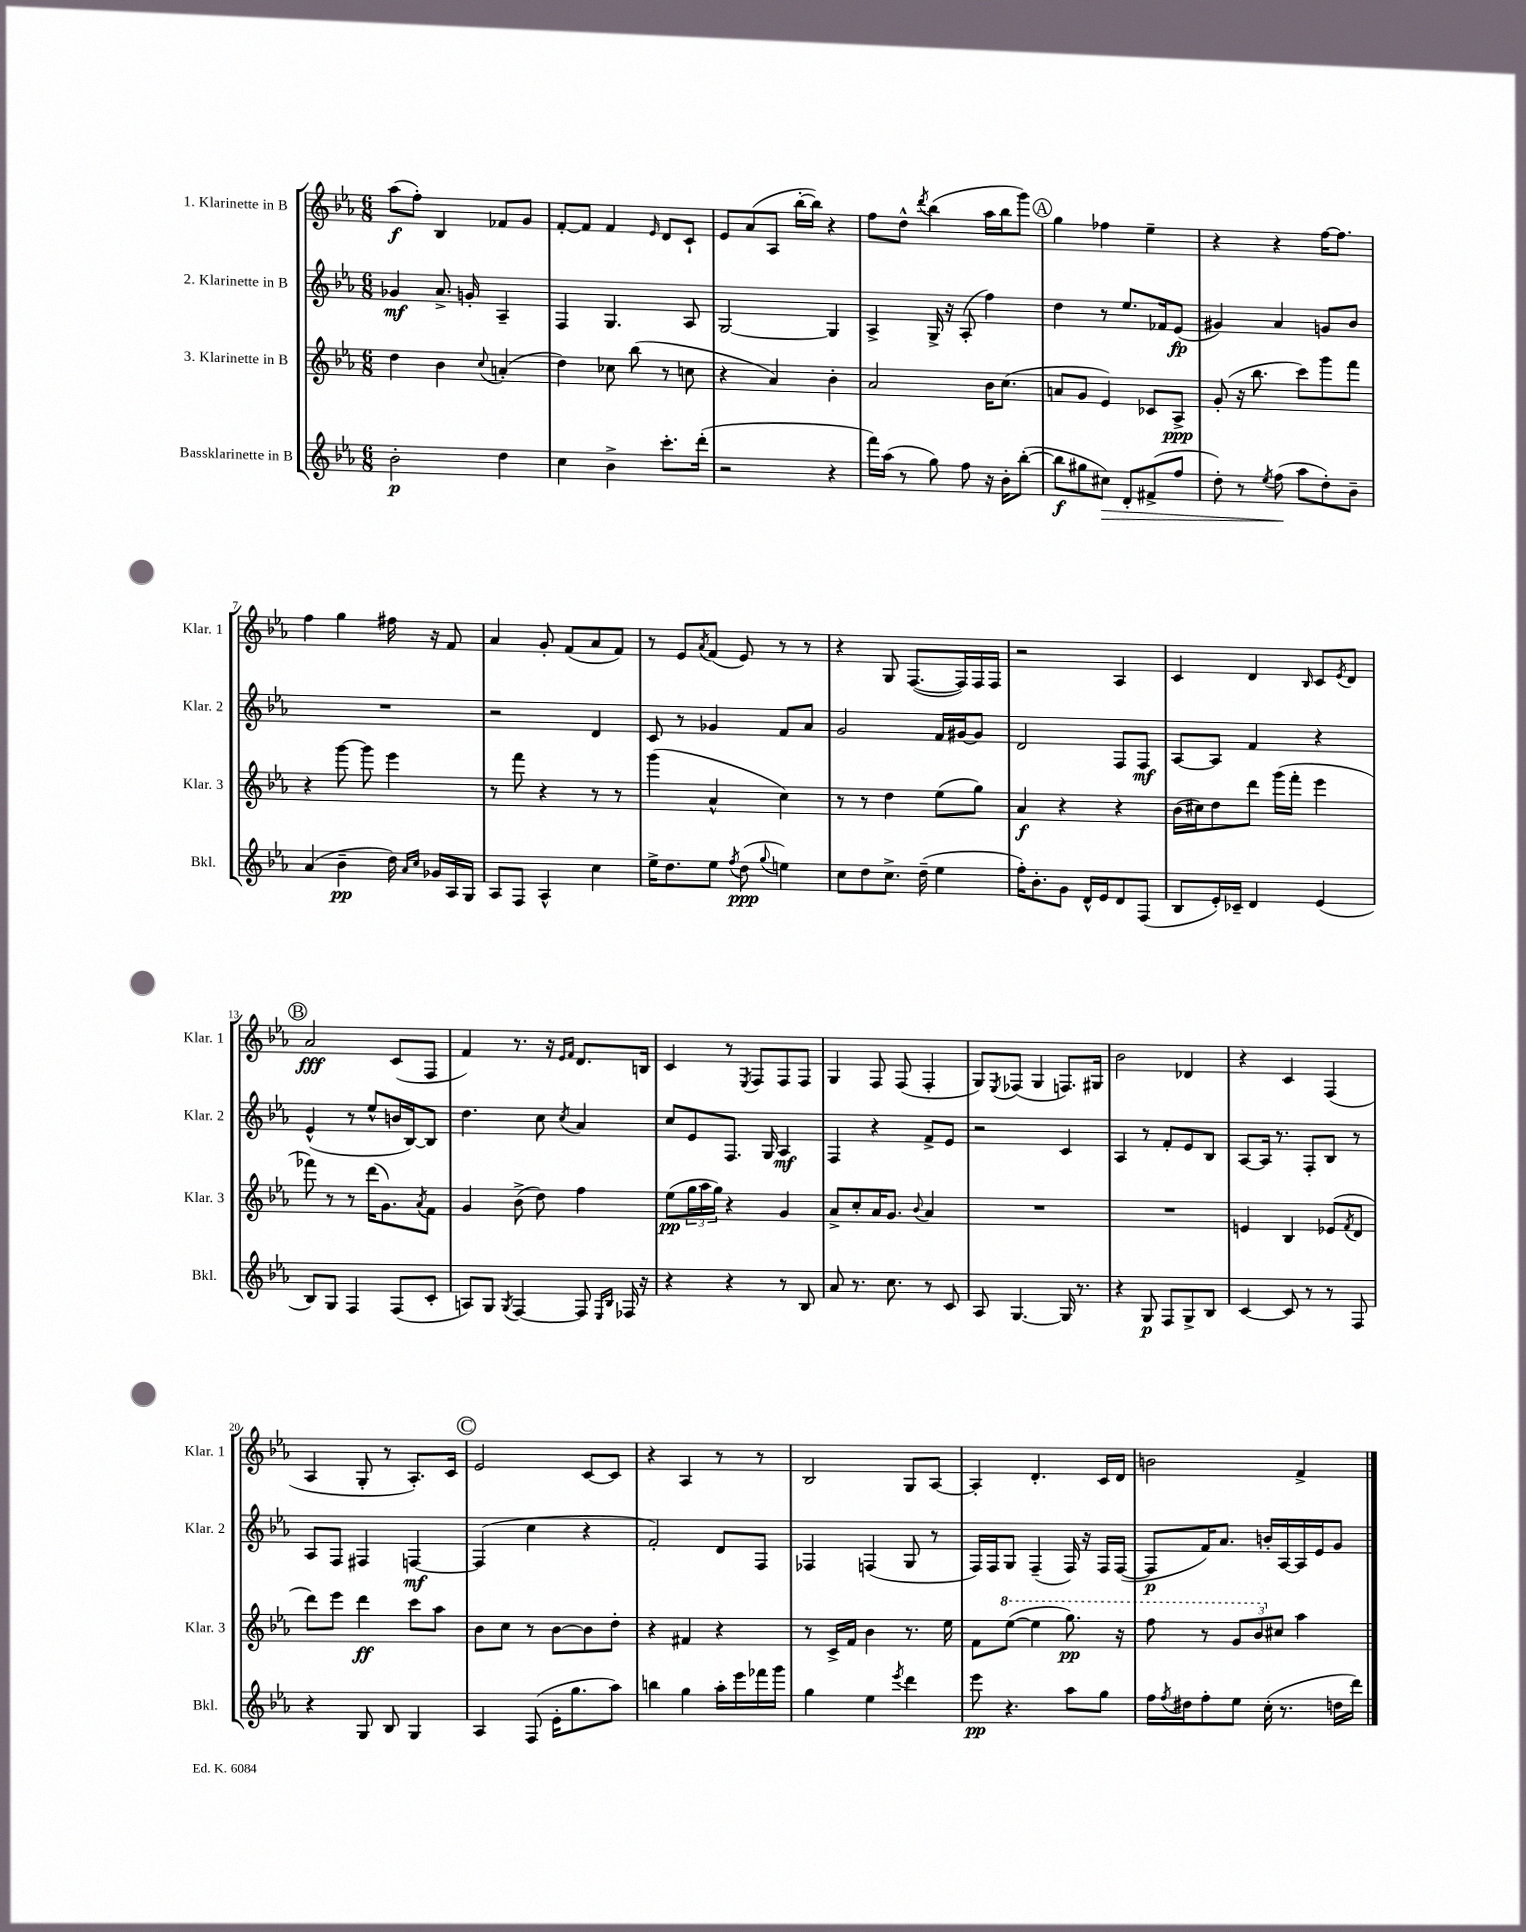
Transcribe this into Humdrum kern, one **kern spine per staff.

**kern	**dynam	**kern	**dynam	**kern	**dynam	**kern	**dynam
*part4	*part4	*part3	*part3	*part2	*part2	*part1	*part1
*staff4	*staff4	*staff3	*staff3	*staff2	*staff2	*staff1	*staff1
*I"Bassklarinette in B	*	*I"3. Klarinette in B	*	*I"2. Klarinette in B	*	*I"1. Klarinette in B	*
*I'Bkl.	*	*I'Klar. 3	*	*I'Klar. 2	*	*I'Klar. 1	*
*clefG2	*	*clefG2	*	*clefG2	*	*clefG2	*
*k[b-e-a-]	*	*k[b-e-a-]	*	*k[b-e-a-]	*	*k[b-e-a-]	*
*M6/8	*	*M6/8	*	*M6/8	*	*M6/8	*
=1	=1	=1	=1	=1	=1	=1	=1
2b-'\	p	4dd\	.	4g-X/	mf	(8aa-\L	f
.	.	.	.	.	.	8ff'\J)	.
.	.	4b-\	.	8.a-^/	.	4B-/	.
.	.	.	.	16gn'/	.	.	.
.	.	8qqcc/	.	.	.	.	.
4dd\	.	(4an'/	.	4A-~/	.	8f-X/L	.
.	.	.	.	.	.	8g/J	.
=2	=2	=2	=2	=2	=2	=2	=2
4cc\	.	4dd\)	.	4F/	.	[8f'/L	.
.	.	.	.	.	.	8f/J]	.
4b-^\	.	8cc-X\	.	4.G/	.	4f/	.
.	.	(8bb-\	.	.	.	.	.
.	.	.	.	.	.	16qqe-/	.
8.ccc'\L	.	8r	.	.	.	8d/L	.
.	.	8ccn\	.	8A-/	.	8c`/J	.
(16ddd'\Jk	.	.	.	.	.	.	.
=3	=3	=3	=3	=3	=3	=3	=3
2r	.	4r	.	[2G/	.	8e-/L	.
.	.	.	.	.	.	(8a-/	.
.	.	4a-/)	.	.	.	8A-/J	.
.	.	.	.	.	.	[16bb-'\LL	.
.	.	.	.	.	.	16bb-\JJ])	.
4r	.	4b-'\	.	4G/]	.	4r	.
=4	=4	=4	=4	=4	=4	=4	=4
16fff\LL)	.	2a-/	.	4A-^/	.	8ff\L	.
(16aa-\JJ	.	.	.	.	.	.	.
8r	.	.	.	.	.	8dd^^\J	.
.	.	.	.	.	.	8qddd/	.
8gg\)	.	.	.	16G^/	.	(4bb-\	.
.	.	.	.	16r	.	.	.
8ff\	.	.	.	(8A-'/	.	.	.
16r	.	16b-\KL	.	4ff\)	.	16aa-\LL	.
16b-'\KL	.	(8.cc\J	.	.	.	16bb-\J	.
([8bb-'\J	.	.	.	.	.	8ggg\J)	.
!!LO:REH:place=s1:t=A
=5	=5	=5	=5	=5	=5	=5	=5
8bb-\L]	f	8an/L	.	4dd\	.	4gg\	.
8gg#X\	.	8g/J	.	.	.	.	.
!	!LO:HP:b	!	!	!	!	!	!
8cc#X\J)	>	4e-/)	.	8r	.	4ff-X\	.
8d'/L	.	.	.	8.ee-/L	.	.	.
(8f#X^/	.	8c-X/L	.	.	.	4ee-~\	.
.	.	.	.	16f-X/k	.	.	.
8ff/J	.	8A-^/J	ppp	(8e-/J	fp	.	.
=6	=6	=6	=6	=6	=6	=6	=6
8dd'\)	.	(8g'/	.	4g#X/)	.	4r	.
8r	.	16r	.	.	.	.	.
.	.	8.bb-\	.	.	.	.	.
8qee-/	.	.	.	.	.	.	.
(8ff\	.	.	.	4a-/	.	4r	.
8aa-\L	]	8ccc\L)	.	.	.	.	.
8dd'\)	.	8ggg\	.	8gn/L	.	[16ff\KL	.
.	.	.	.	.	.	8.ff\J]	.
8b-~\J	.	8fff\J	.	8b-/J	.	.	.
!!LO:LB:g=z
=7	=7	=7	=7	=7	=7	=7	=7
(4a-/	.	4r	.	2.r	.	4ff\	.
4b-~\	pp	[8ggg\	.	.	.	4gg\	.
.	.	8ggg\]	.	.	.	.	.
16dd\)	.	4eee-\	.	.	.	16ff#X\	.
16qqa-/LL	.	.	.	.	.	.	.
16qqcc/JJ	.	.	.	.	.	.	.
16g-X/LL	.	.	.	.	.	16r	.
16A-/	.	.	.	.	.	8f/	.
16G/JJ	.	.	.	.	.	.	.
=8	=8	=8	=8	=8	=8	=8	=8
8A-/L	.	8r	.	2r	.	4a-/	.
8F/J	.	8fff\	.	.	.	.	.
4A-^^/	.	4r	.	.	.	8g'/	.
.	.	.	.	.	.	(8f/L	.
4cc\	.	8r	.	4d/	.	8a-/	.
.	.	8r	.	.	.	8f/J)	.
=9	=9	=9	=9	=9	=9	=9	=9
16ee-^\KL	.	(4ggg\	.	8c/	.	8r	.
8.dd\	.	.	.	.	.	.	.
.	.	.	.	8r	.	8e-/L	.
.	.	.	.	.	.	8qa-/	.
8ee-\J	.	4a-^^/	.	4g-X/	.	(8f/J	.
8qff/	.	.	.	.	.	.	.
(8dd\	ppp	.	.	.	.	8e-/)	.
8qqgg/	.	.	.	.	.	.	.
4een\)	.	4cc\)	.	8f/L	.	8r	.
.	.	.	.	8a-/J	.	8r	.
=10	=10	=10	=10	=10	=10	=10	=10
8cc\L	.	8r	.	2g/	.	4r	.
8dd\	.	8r	.	.	.	.	.
8.cc^\J	.	4dd\	.	.	.	8G/	.
.	.	.	.	.	.	([8.F/L	.
(16dd~\	.	.	.	.	.	.	.
4ee-\	.	(8ee-\L	.	16f/LL	.	.	.
.	.	.	.	[16g#X/J	.	16F/L])	.
.	.	8gg\J)	.	8g#/J]	.	16F/	.
.	.	.	.	.	.	16F/JJ	.
=11	=11	=11	=11	=11	=11	=11	=11
16ff'\KL)	.	4a-/	f	2d/	.	2r	.
8.b-'\	.	.	.	.	.	.	.
8g\J	.	4r	.	.	.	.	.
16d^^/LL	.	.	.	.	.	.	.
16e-/J	.	.	.	.	.	.	.
8d/	.	4r	.	8F/L	.	4A-/	.
(8F/J	.	.	.	8F/J	mf	.	.
=12	=12	=12	=12	=12	=12	=12	=12
8B-/L	.	(16b-\LL	.	[8A-/L	.	4c/	.
.	.	16cc#X\J)	.	.	.	.	.
16e-'/L)	.	8dd\	.	8A-/J]	.	.	.
16c-X~/JJ	.	.	.	.	.	.	.
4d/	.	8ddd\J	.	4f/	.	4d/	.
.	.	(16ggg\LL	.	.	.	.	.
.	.	16fff'\JJ	.	.	.	.	.
.	.	.	.	.	.	16qqB-/	.
(4e-/	.	4eee-\	.	4r	.	8c/L	.
.	.	.	.	.	.	8qe-/	.
.	.	.	.	.	.	8d/J	.
!!LO:LB:g=z
!!LO:REH:place=s1:t=B
=13	=13	=13	=13	=13	=13	=13	=13
8B-/L)	.	8fff-X\)	.	(4e-^^/	.	2a-/	fff
8G/J	.	8r	.	.	.	.	.
4F/	.	8r	.	8r	.	.	.
.	.	(16ddd\KL	.	8ee-^^/L	.	.	.
.	.	8.g\)	.	.	.	.	.
(8F/L	.	.	.	16bn/L	.	(8c/L	.
.	.	.	.	[16B-/J)	.	.	.
.	.	8qa-/	.	.	.	.	.
8c'/J	.	8f\J	.	8B-/J]	.	8F/J	.
=14	=14	=14	=14	=14	=14	=14	=14
8An/L)	.	4g/	.	4.dd\	.	4f/)	.
8G/J	.	.	.	.	.	.	.
8qG/	.	.	.	.	.	.	.
[4F/	.	(8b-^\	.	.	.	8.r	.
.	.	8dd\)	.	8cc\	.	.	.
.	.	.	.	.	.	16r	.
.	.	.	.	.	.	16qqe-/LL	.
.	.	.	.	8qcc/	.	16qqf/JJ	.
8F/]	.	4ff\	.	4a-/	.	8.d/L	.
16qqE-/LL	.	.	.	.	.	.	.
16qqB-/JJ	.	.	.	.	.	.	.
16F-X/	.	.	.	.	.	.	.
16r	.	.	.	.	.	16Bn/Jk	.
=15	=15	=15	=15	=15	=15	=15	=15
4r	.	(8ee-\L	pp	8cc/L	.	4c/	.
.	.	24gg\L	.	8e-/	.	.	.
.	.	24aa-\	.	.	.	.	.
.	.	24gg\JJ)	.	.	.	.	.
4r	.	4r	.	8.F/J	.	8r	.
.	.	.	.	.	.	8qE-/	.
.	.	.	.	.	.	8F/L	.
.	.	.	.	16G/	.	.	.
8r	.	4g/	.	4A-/	mf	8F/	.
8B-/	.	.	.	.	.	8F/J	.
=16	=16	=16	=16	=16	=16	=16	=16
8a-/	.	8a-^/L	.	4F/	.	4G/	.
8.r	.	8cc'/	.	.	.	.	.
.	.	16a-/K	.	4r	.	8F/	.
8.cc\	.	8.g/J	.	.	.	.	.
.	.	.	.	.	.	(8F/	.
.	.	8qqb-/	.	.	.	.	.
8r	.	4a-/	.	8f^/L	.	4F'/	.
8c/	.	.	.	8e-/J	.	.	.
=17	=17	=17	=17	=17	=17	=17	=17
8A-/	.	2.r	.	2r	.	8G/L)	.
.	.	.	.	.	.	8qE-/	.
[4.G/	.	.	.	.	.	(8F-X/J	.
.	.	.	.	.	.	4G/	.
16G/]	.	.	.	4c/	.	8.Fn/L)	.
8.r	.	.	.	.	.	.	.
.	.	.	.	.	.	16G#X/Jk	.
=18	=18	=18	=18	=18	=18	=18	=18
4r	.	2.r	.	4A-/	.	2b-\	.
8G/	p	.	.	8r	.	.	.
8F/L	.	.	.	8f'/L	.	.	.
8G^/	.	.	.	8e-/	.	4d-X/	.
8B-/J	.	.	.	8B-/J	.	.	.
=19	=19	=19	=19	=19	=19	=19	=19
[4c/	.	4en/	.	[8A-/L	.	4r	.
.	.	.	.	16A-/Jk]	.	.	.
.	.	.	.	8.r	.	.	.
8c/]	.	4B-/	.	.	.	4c/	.
8r	.	.	.	8F'/L	.	.	.
8r	.	(8e-X/L	.	8B-/J	.	(4F/	.
.	.	8qf/	.	.	.	.	.
8F/	.	8d/J	.	8r	.	.	.
!!LO:LB:g=z
=20	=20	=20	=20	=20	=20	=20	=20
4r	.	8ddd\L)	.	8A-/L	.	4A-/	.
.	.	8eee-\J	.	8F/J	.	.	.
8G/	.	4ddd\	ff	4F#X/	.	8G'/	.
8B-/	.	.	.	.	.	8r	.
4G/	.	8ccc\L	.	[4Fn/	mf	8.A-'/L)	.
.	.	8aa-\J	.	.	.	.	.
.	.	.	.	.	.	16c/Jk	.
!!LO:REH:place=s1:t=C
=21	=21	=21	=21	=21	=21	=21	=21
4A-/	.	8b-\L	.	(4F/]	.	2e-/	.
.	.	8cc\J	.	.	.	.	.
(8F/	.	8r	.	4cc\	.	.	.
16e-'\KL	.	[8b-\L	.	.	.	.	.
8.gg\	.	.	.	.	.	.	.
.	.	8b-\]	.	4r	.	[8c/L	.
8aa-\J)	.	8dd'\J	.	.	.	8c/J]	.
=22	=22	=22	=22	=22	=22	=22	=22
4bbn\	.	4r	.	2f'/)	.	4r	.
4gg\	.	4f#X/	.	.	.	4A-/	.
16aa-'\LL	.	4r	.	8d/L	.	8r	.
16eee-\	.	.	.	.	.	.	.
16fff-X\	.	.	.	8F/J	.	8r	.
16ggg\JJ	.	.	.	.	.	.	.
=23	=23	=23	=23	=23	=23	=23	=23
4gg\	.	8r	.	4F-X/	.	2B-/	.
.	.	16c^/LL	.	.	.	.	.
.	.	16f/JJ	.	.	.	.	.
4ee-\	.	4b-\	.	(4Fn/	.	.	.
8qeee-/	.	.	.	.	.	.	.
4ddd\	.	8.r	.	8G/	.	8G/L	.
.	.	.	.	8r	.	[8A-/J	.
.	.	16ee-\	.	.	.	.	.
=24	=24	=24	=24	=24	=24	=24	=24
8eee-\	pp	8f\L	.	16F/LL)	.	4A-'/]	.
.	.	.	.	16F/J	.	.	.
*	*	*8va	*	*	*	*	*
4.r	.	([8eee-\J	.	8G/J	.	.	.
.	.	4eee-\]	.	(4F~/	.	4.d'/	.
8aa-\L	.	8.ggg\)	pp	16F/)	.	.	.
.	.	.	.	16r	.	.	.
8gg\J	.	.	.	16F/LL	.	16c/LL	.
.	.	16r	.	([16F/JJ	.	16d/JJ	.
=25	=25	=25	=25	=25	=25	=25	=25
16ff\LL	.	8fff\	.	8F/L]	p	2bn\	.
8qff/	.	.	.	.	.	.	.
16dd#X\J	.	.	.	.	.	.	.
8ff'\	.	8r	.	16f/K)	.	.	.
.	.	.	.	8.a-/J	.	.	.
8ee-\J	.	12gg/L	.	.	.	.	.
.	.	12bb-/	.	.	.	.	.
(16cc'\	.	.	.	16bn'/LL	.	.	.
*	*	*X8va	*	*	*	*	*
.	.	12cc#X/J	.	.	.	.	.
8.r	.	.	.	[16A-/	.	.	.
.	.	4aa-\	.	16A-/]	.	4f^/	.
.	.	.	.	16e-/J	.	.	.
16ddn\LL	.	.	.	8g/J	.	.	.
16ddd\JJ)	.	.	.	.	.	.	.
==	==	==	==	==	==	==	==
*-	*-	*-	*-	*-	*-	*-	*-
